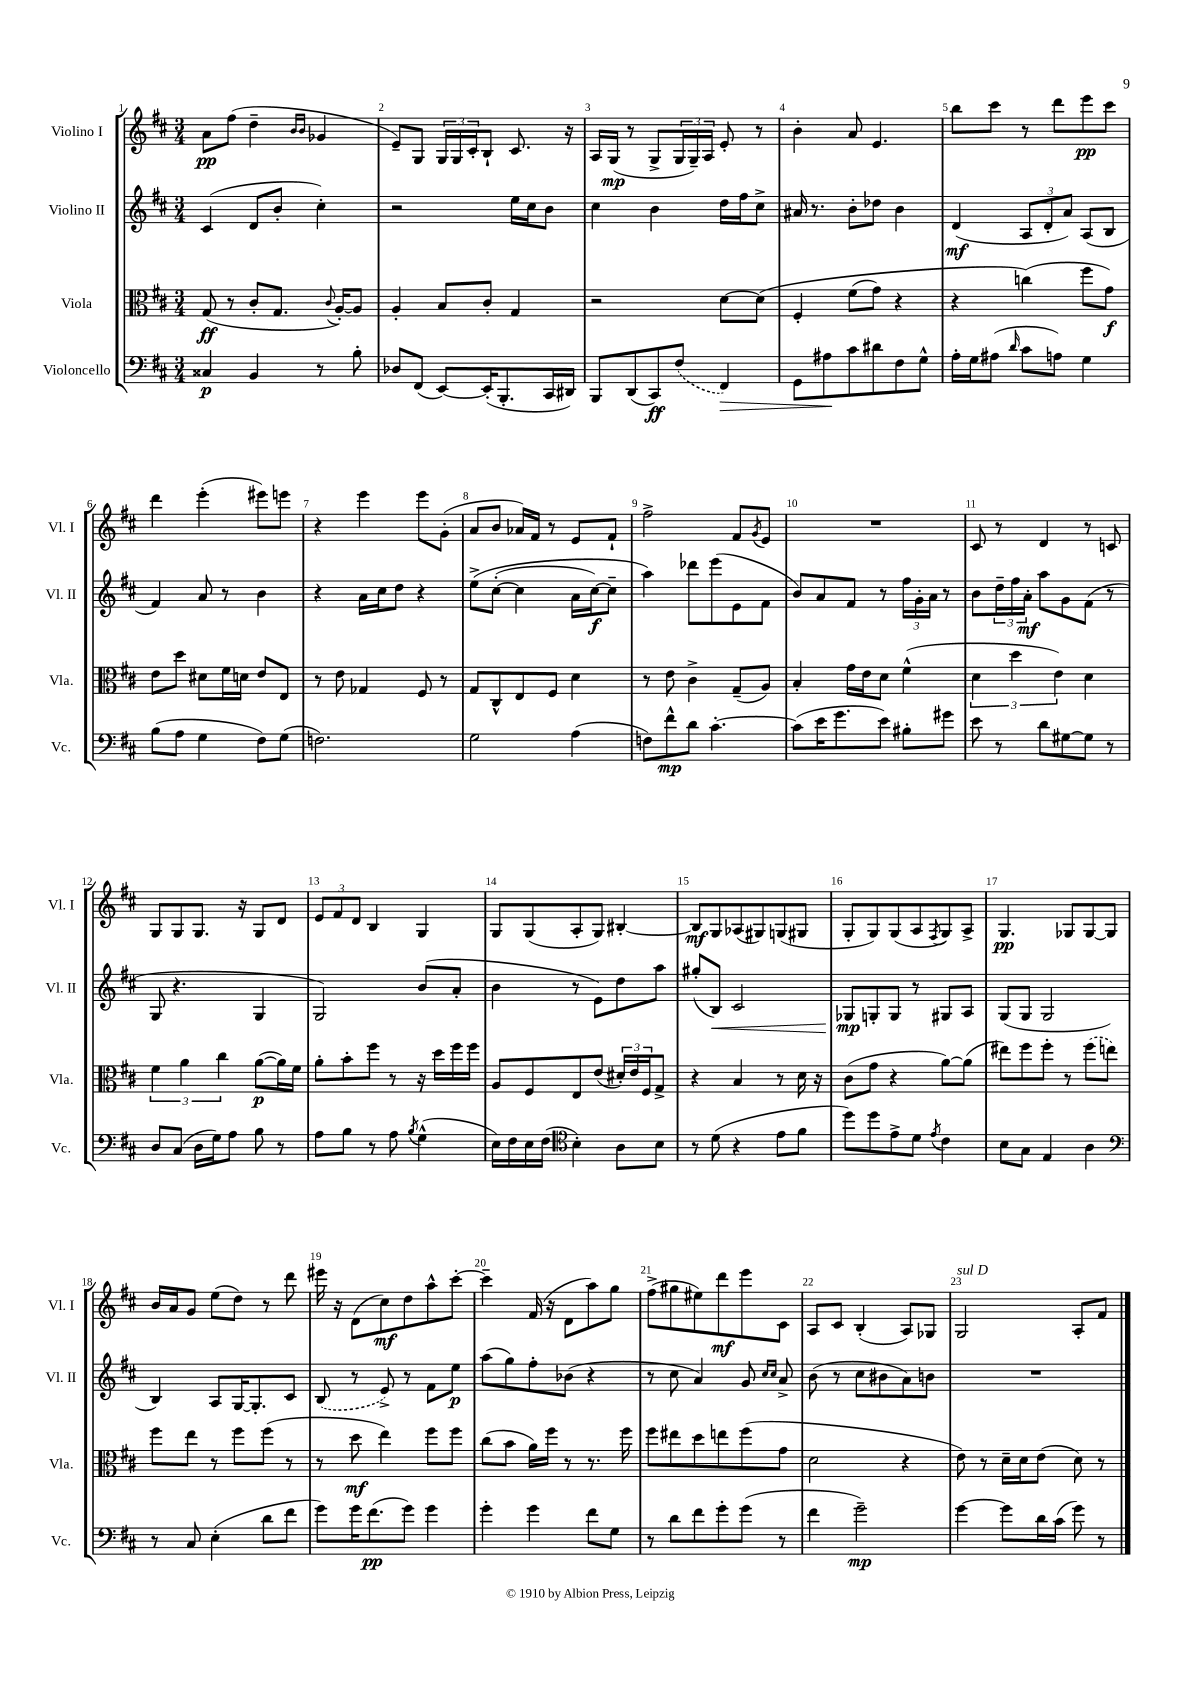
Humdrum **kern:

**kern	**dynam	**kern	**dynam	**kern	**dynam	**kern	**dynam
*part4	*part4	*part3	*part3	*part2	*part2	*part1	*part1
*staff4	*staff4	*staff3	*staff3	*staff2	*staff2	*staff1	*staff1
*I"Violoncello	*	*I"Viola	*	*I"Violino II	*	*I"Violino I	*
*I'Vc.	*	*I'Vla.	*	*I'Vl. II	*	*I'Vl. I	*
*clefF4	*	*clefC3	*	*clefG2	*	*clefG2	*
*k[f#c#]	*	*k[f#c#]	*	*k[f#c#]	*	*k[f#c#]	*
*M3/4	*	*M3/4	*	*M3/4	*	*M3/4	*
=1	=1	=1	=1	=1	=1	=1	=1
4C##X/	p	(8G/	ff	(4c#/	.	8a\L	pp
.	.	8r	.	.	.	(8ff#\J	.
4BB/	.	8c#'/L	.	8d/L	.	4dd~\	.
.	.	8.G/J	.	8b'/J	.	.	.
.	.	.	.	.	.	16qqb/LL	.
.	.	.	.	.	.	16qqb/JJ	.
8r	.	.	.	4cc#'\)	.	4g-X/	.
.	.	8qqc#/	.	.	.	.	.
.	.	[16A'/KL)	.	.	.	.	.
8B'\	.	8A/J]	.	.	.	.	.
=2	=2	=2	=2	=2	=2	=2	=2
8D-X/L	.	4A'/	.	2r	.	8e~/L)	.
(8FF#/J	.	.	.	.	.	8G/J	.
[8EE/L)	.	8B/L	.	.	.	24G/LL	.
.	.	.	.	.	.	24G/	.
.	.	.	.	.	.	24c#'/J	.
(16EE'/K]	.	8c#'/J	.	.	.	8B`/J	.
8.BBB'/	.	.	.	.	.	.	.
.	.	4G/	.	16ee\LL	.	8.c#/	.
.	.	.	.	16cc#\J	.	.	.
16CC#/L	.	.	.	8b\J	.	.	.
16DD#X/JJ)	.	.	.	.	.	16r	.
=3	=3	=3	=3	=3	=3	=3	=3
8BBB/L	.	2r	.	4cc#\	.	16A/LL	.
.	.	.	.	.	.	(16G/JJ	mp
(8DD/	.	.	.	.	.	8r	.
8CC#/)	ff	.	.	4b\	.	8G^/L	.
(8F#/J	.	.	.	.	.	24G/L	.
.	.	.	.	.	.	24G~/)	.
.	.	.	.	.	.	24A/JJ	.
!	!LO:HP:b	!	!	!	!	!	!
4FF#/)	>	[8d\L	.	16dd\LL	.	8e'/	.
.	.	.	.	16ff#\J	.	.	.
.	.	(8d\J]	.	8cc#^\J	.	8r	.
=4	=4	=4	=4	=4	=4	=4	=4
8GG\L	.	4F#'/	.	16a#X/	.	4b'\	.
.	.	.	.	8.r	.	.	.
8A#X\	.	.	.	.	.	.	.
8c#\	]	(8f#\L	.	8b'\L	.	8a/	.
8d#X\	.	8g\J)	.	8dd-X\J	.	4.e/	.
8F#\	.	4r	.	4b\	.	.	.
8G^^\J	.	.	.	.	.	.	.
=5	=5	=5	=5	=5	=5	=5	=5
16A'\LL	.	4r	.	(4d/	mf	8bb\L	.
16G\J	.	.	.	.	.	.	.
(8A#X\J	.	.	.	.	.	8ccc#\J	.
16qqd/	.	.	.	.	.	.	.
8c#\L	.	(4ccn\)	.	12A/L	.	8r	.
.	.	.	.	12d'/	.	.	.
8An\J)	.	.	.	.	.	8ddd\L	.
.	.	.	.	12a/J)	.	.	.
4G\	.	8ff#\L	.	(8A/L	.	8eee\	pp
.	.	8g\J)	f	8B/J	.	8ccc#\J	.
!!LO:LB:g=z
=6	=6	=6	=6	=6	=6	=6	=6
(8B\L	.	8e\L	.	4f#/)	.	4ddd\	.
8A\J	.	8dd\J	.	.	.	.	.
4G\	.	8d#X\L	.	8a/	.	(4eee'\	.
.	.	16f#\L	.	8r	.	.	.
.	.	16dn\JJ	.	.	.	.	.
8F#\L)	.	8e/L	.	4b\	.	8eee#X\L)	.
(8G\J	.	8E/J	.	.	.	8eeen\J	.
=7	=7	=7	=7	=7	=7	=7	=7
2.Fn\)	.	8r	.	4r	.	4r	.
.	.	8e\	.	.	.	.	.
.	.	4G-X/	.	16a\LL	.	4eee\	.
.	.	.	.	16cc#\J	.	.	.
.	.	.	.	8dd\J	.	.	.
.	.	8F#/	.	4r	.	8eee\L	.
.	.	8r	.	.	.	(8g'\J	.
=8	=8	=8	=8	=8	=8	=8	=8
2G\	.	8G/L	.	(8ee^\L	.	8a/L	.
.	.	8C#^^/	.	([8cc#'\J	.	8b/J	.
.	.	8E/	.	4cc#\]	.	16a-X/LL)	.
.	.	.	.	.	.	16f#/JJ	.
.	.	8F#/J	.	.	.	8r	.
(4A\	.	4d\	.	16a\LL	.	8e/L	.
.	.	.	.	[16cc#\J)	f	.	.
.	.	.	.	8cc#~\J]	.	8f#`/J	.
=9	=9	=9	=9	=9	=9	=9	=9
8Fn\L)	.	8r	.	4aa\)	.	2ff#^\	.
8f#^^\	mp	8e\	.	.	.	.	.
8d\J	.	4c#^\	.	8ddd-X\L	.	.	.
[4.c#'\	.	.	.	(8eee\	.	.	.
.	.	(8G~/L	.	8e\	.	8f#/L	.
.	.	.	.	.	.	8qg/	.
.	.	8A/J)	.	8f#\J	.	8e/J	.
=10	=10	=10	=10	=10	=10	=10	=10
(8c#\L]	.	4B'/	.	8b/L)	.	2.r	.
16e\K	.	.	.	8a/	.	.	.
8.g\	.	.	.	.	.	.	.
.	.	16g\LL	.	8f#/J	.	.	.
.	.	16e\J	.	.	.	.	.
8e\J)	.	8d\J	.	8r	.	.	.
8B#X'\L	.	(4f#^^\	.	24ff#\LL	.	.	.
.	.	.	.	24g'\	.	.	.
.	.	.	.	24a\JJ	.	.	.
8g#X\J	.	.	.	8r	.	.	.
=11	=11	=11	=11	=11	=11	=11	=11
8e\	.	6d\	.	8b\L	.	8c#/	.
8r	.	.	.	24dd~\L	.	8r	.
.	.	6dd\	.	24ff#\	.	.	.
.	.	.	.	24a'\JJ	mf	.	.
8d\L	.	.	.	8aa\L	.	4d/	.
.	.	6e\)	.	.	.	.	.
[8G#X\	.	.	.	8g\	.	.	.
8G#\J]	.	4d\	.	(8f#\J	.	8r	.
8r	.	.	.	8r	.	8cn/	.
!!LO:LB:g=z
=12	=12	=12	=12	=12	=12	=12	=12
8D/L	.	6f#\	.	8G/	.	8G/L	.
(8C#/J	.	.	.	4.r	.	8G/	.
.	.	6a\	.	.	.	.	.
16D\LL	.	.	.	.	.	8.G/J	.
16G\J)	.	.	.	.	.	.	.
.	.	6cc#\	.	.	.	.	.
8A\J	.	.	.	.	.	.	.
.	.	.	.	.	.	16r	.
8B\	.	([8a\L	p	4G/	.	8G/L	.
8r	.	16a\L])	.	.	.	8d/J	.
.	.	16f#\JJ	.	.	.	.	.
=13	=13	=13	=13	=13	=13	=13	=13
8A\L	.	8a'\L	.	2G/)	.	12e/L	.
.	.	.	.	.	.	12f#/	.
8B\J	.	8b'\	.	.	.	.	.
.	.	.	.	.	.	12d/J	.
8r	.	8ff#\J	.	.	.	4B/	.
8A\	.	8r	.	.	.	.	.
8qB/	.	.	.	.	.	.	.
(4G^^\	.	16r	.	(8b/L	.	4G/	.
.	.	16dd\LL	.	.	.	.	.
.	.	16ff#\	.	8a'/J	.	.	.
.	.	16ff#\JJ	.	.	.	.	.
=14	=14	=14	=14	=14	=14	=14	=14
16E\LL)	.	8A/L	.	4b\	.	8G/L	.
16F#\	.	.	.	.	.	.	.
16E\	.	8F#/	.	.	.	(8G/	.
(16F#\JJ	.	.	.	.	.	.	.
*clefC4	*	*	*	*	*	*	*
4B'\)	.	8E/	.	8r	.	8A'/	.
.	.	(8e/J	.	8e\L)	.	8G/J)	.
8A\L	.	24d#X'/LL)	.	8dd\	.	[4B#X'/	.
.	.	24e/	.	.	.	.	.
.	.	24F#/J	.	.	.	.	.
8B\J	.	8G^/J	.	8aa\J	.	.	.
=15	=15	=15	=15	=15	=15	=15	=15
8r	.	4r	.	(8gg#X'/L	.	8B#/L]	mf
!	!	!	!	!	!LO:HP:b	!	!
(8d\	.	.	.	8B/J)	<	8G/	.
4r	.	4B/	.	2c#/	.	(8A-X/	.
.	.	.	.	.	.	8G#X/)	.
8e\L	.	8r	.	.	.	(8Gn/	.
8f#\J	.	16d\	.	.	.	8G#X/J	.
.	.	16r	.	.	.	.	.
=16	=16	=16	=16	=16	=16	=16	=16
8dd\L)	.	(8c#\L	.	8G-X/L	mp	8G'/L	.
8dd\	.	8g\J	.	8Gn'/	[	8G/)	.
8e^\	.	4r	.	8G/J	.	(8G/	.
8d\J	.	.	.	8r	.	8A/	.
8qe/	.	.	.	.	.	8qF#/	.
4c#\	.	[8a\L)	.	8G#X/L	.	8G/)	.
.	.	(8a\J]	.	8A/J	.	8A^/J	.
=17	=17	=17	=17	=17	=17	=17	=17
8B\L	.	8ee#X\L)	.	(8G/L	.	4.G/	pp
8G\J	.	8ff#\	.	8G/J	.	.	.
4E/	.	8ff#'\J	.	2G/	.	.	.
.	.	8r	.	.	.	8G-X/L	.
4A\	.	(8ff#\L	.	.	.	[8G-/	.
.	.	8een\J)	.	.	.	8G-/J]	.
!!LO:LB:g=z
=18	=18	=18	=18	=18	=18	=18	=18
*clefF4	*	*	*	*	*	*	*
8r	.	8ff#\L	.	4B/)	.	16b/LL	.
.	.	.	.	.	.	16a/J	.
8C#/	.	8ee\J	.	.	.	8g/J	.
(4E'\	.	8r	.	8A/L	.	(8ee\L	.
.	.	8ff#\L	.	[16G/K	.	8dd\J)	.
.	.	.	.	8.G'/]	.	.	.
8d\L	.	(8ff#\J	.	.	.	8r	.
8f#\J	.	8r	.	8c#/J	.	8ddd\	.
=19	=19	=19	=19	=19	=19	=19	=19
8g\L)	.	8r	.	(8B/	.	16eee#X\	.
.	.	.	.	.	.	16r	.
16g\K	.	8dd\	mf	8r	.	(8d\L	.
(8.f#\	pp	.	.	.	.	.	.
.	.	4ee\)	.	8e^/)	.	8cc#\)	mf
8g\J)	.	.	.	8r	.	8dd\	.
4g\	.	8ff#\L	.	8f#\L	.	8aa^^\	.
.	.	8ff#\J	.	8ee\J	p	[8ccc#'\J	.
=20	=20	=20	=20	=20	=20	=20	=20
4g'\	.	(8cc#\L	.	(8aa\L	.	4ccc#~\]	.
.	.	8b\J	.	8gg\)	.	.	.
4g\	.	16a\LL)	.	8ff#'\	.	(16f#/	.
.	.	16ff#\JJ	.	.	.	16r	.
.	.	8r	.	(8b-X\J	.	8d\L	.
8f#\L	.	8.r	.	4r	.	8aa\)	.
8G\J	.	.	.	.	.	8gg\J	.
.	.	16ff#\	.	.	.	.	.
=21	=21	=21	=21	=21	=21	=21	=21
8r	.	8ff#\L	.	8r	.	(8ff#^\L	.
8d\L	.	8ee#X\	.	8cc#\	.	8gg#X\	.
8f#\	.	8dd\	.	4a/)	.	8ee#X\)	.
8g'\	.	8een\	.	.	.	8ddd\	mf
(8g\J	.	(8ff#\	.	8g/	.	8eee\	.
.	.	.	.	16qqcc#/LL	.	.	.
.	.	.	.	16qqcc#/JJ	.	.	.
8r	.	8g\J	.	8a^/	.	8c#\J	.
=22	=22	=22	=22	=22	=22	=22	=22
4f#\	.	2d\	.	(8b\	.	8A/L	.
.	.	.	.	8r	.	8c#/J	.
2g~\)	mp	.	.	8cc#\L	.	(4B'/	.
.	.	.	.	8b#X\	.	.	.
.	.	4r	.	8a\)	.	8A/L)	.
.	.	.	.	8bn\J	.	8G-X/J	.
=23	=23	=23	=23	=23	=23	=23	=23
!	!	!	!	!	!	!LO:TX:a:i:t=sul D	!
[4g\	.	8e\)	.	2.r	.	2G/	.
.	.	8r	.	.	.	.	.
8g\L]	.	16d~\LL	.	.	.	.	.
.	.	16d\J	.	.	.	.	.
16d\L	.	(8e\J	.	.	.	.	.
(16c#\JJ	.	.	.	.	.	.	.
8g\)	.	8d\)	.	.	.	8A'/L	.
8r	.	8r	.	.	.	8f#/J	.
==	==	==	==	==	==	==	==
*-	*-	*-	*-	*-	*-	*-	*-
